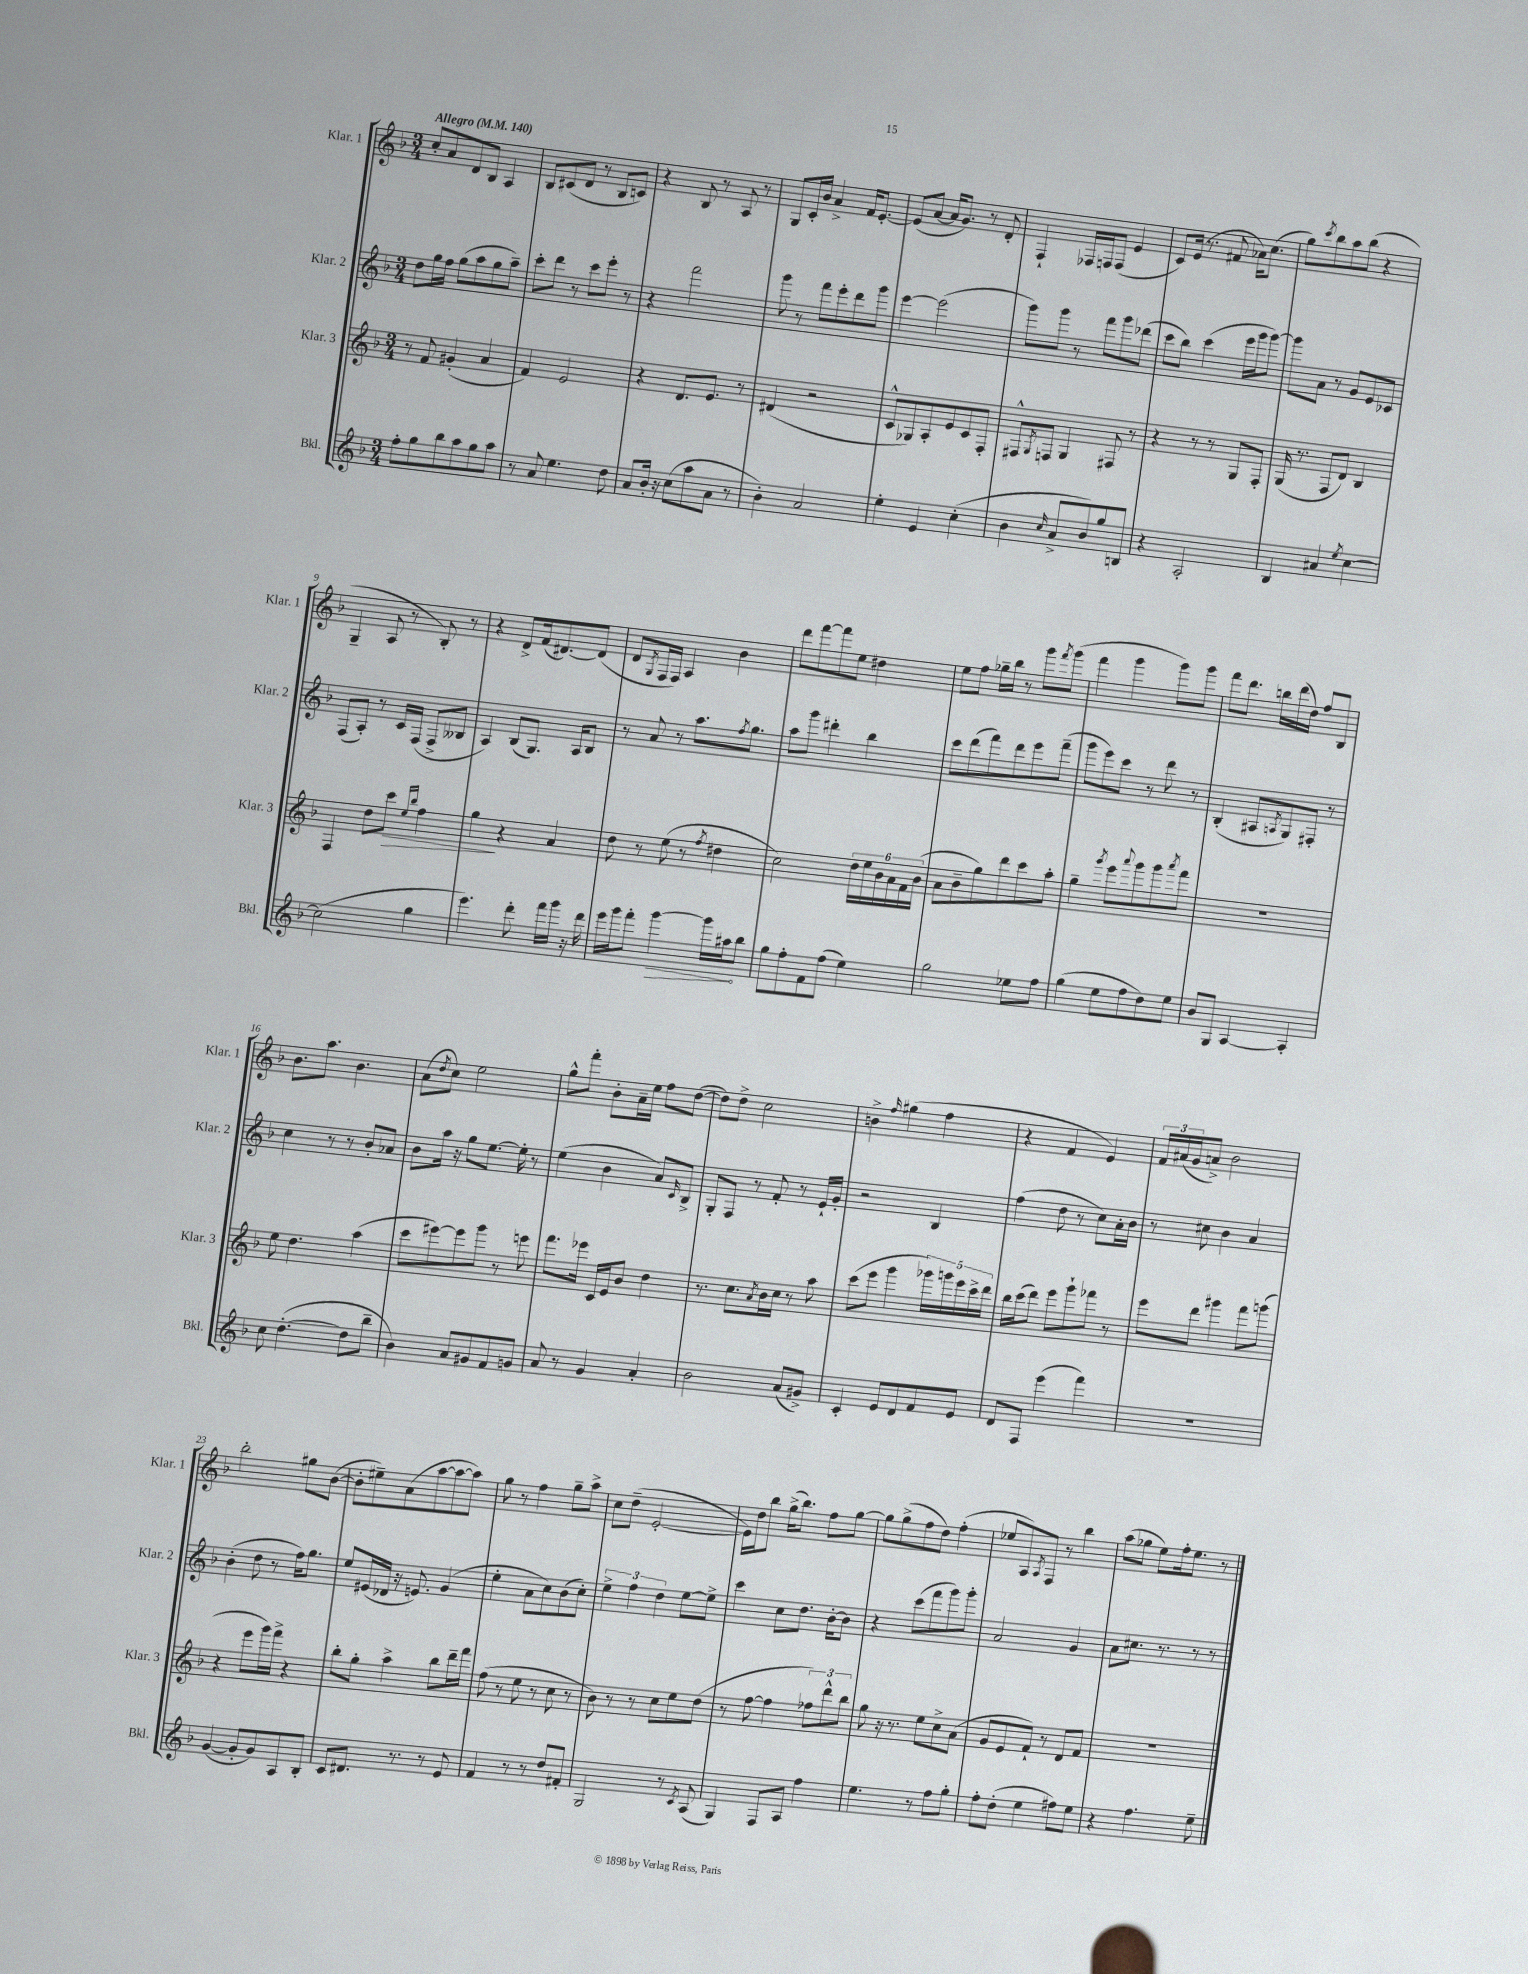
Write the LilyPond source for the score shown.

<<
\new StaffGroup <<
\new Staff = "s0" \with { instrumentName = "Klar. 1" shortInstrumentName = "Klar. 1" } {
    \clef treble \key f \major \numericTimeSignature \time 3/4 \tempo "Allegro" 4 = 140
    c''8-. a'8 d'8 bes8 a4 |
    bes8 cis'8( d'8 r8 bes8 c'8) |
    r4 bes8 r8 a8 r8 |
    g8 c'16-. bes'16 a'4-> f'16 e'8.~-. |
    e'8( a'8~ a'16 g'8.) r8 d'8-. |
    f4-! fes16 f16 f8( e'4 |
    c'8) e'16( r8. fis'8 aes'16) c''8.( |
    g''8) \acciaccatura { c'''8 } bes''8 a''8 bes''8( r4 |
    g4-- a8 r8 bes8-.) r8 |
    r4 d'8-> f'16( dis'8.~) dis'8( |
    d'8 \acciaccatura { g8 } f16 f16) a4 bes'4 |
    d'''8 f'''8~ f'''8 e''8 dis''4 |
    e''8 f''8 ges''16-- bes''16 r8 g'''8 \acciaccatura { f'''8 } g'''8( |
    f'''4 g'''4 g'''8) g'''8 |
    f'''8 d'''8. b''16 d'''16( d''16) f''8 bes8 |
    bes'8. a''8. bes'4. |
    a'8( \acciaccatura { d''8 } c''8) e''2 |
    g''8-^ f'''8-. bes'8-. a'16-- e''16 f''8 d''8~( |
    d''8) d''8-> c''2 |
    b'4-> \grace { f''16 } gis''4( f''4 |
    r4 f'4 e'4) |
    \tuplet 3/2 { f'16 ais'16( g'16 } a'8->) bes'2 |
    bes''2-. gis''8 bes'8~( |
    bes'8-. eis''8--) a'8( a''8~ a''8~ a''8) |
    g''8 r8 f''4 g''8-- a''8-> |
    c''8 d''8--( e'2~-. |
    e'16) d''16 bes''8 g''16->( bes''8.) f''8 g''8~ |
    g''8 g''8->( f''8 d''8) f''4-.( |
    ees''8 a8) \acciaccatura { a8 } f8 r8 bes''4 |
    a''8( ges''8 e''8) f''16-. e''8. r8 \bar "|." |
}
\new Staff = "s1" \with { instrumentName = "Klar. 2" shortInstrumentName = "Klar. 2" } {
    \clef treble \key f \major \numericTimeSignature \time 3/4
    d''8 g''16 f''16 g''8( a''8 g''8 a''8--) |
    c'''8-. d'''8 r8 c'''8 e'''8-. r8 |
    r4 f'''2 |
    g'''8 r8 f'''8 e'''8-. d'''8 g'''8 |
    e'''4~ e'''2( |
    g'''8) g'''8 r8 f'''8 g'''8 des'''8( |
    c'''8 bes''8) c'''4( e'''16 g'''16 g'''8~) |
    g'''8 a'8 r8 g'8 e'8 ces'8 |
    f8( a8-.) r8 c'16 f16( f8-> beses8 |
    a4) bes8( g8.) a16 bes8 |
    r8 a'8 r8 a''8. \acciaccatura { f''8 } g''8. |
    a''8 g'''8 dis'''4-. bes''4 |
    c'''8 d'''8( f'''8) d'''8 e'''8 f'''8--( |
    g'''8 e'''8) c'''8 r8 d'''8 r8 |
    bes4-.( ais8 \acciaccatura { a8 } g8) fis8-. r8 |
    c''4 r8 r8 bes'8-. aes'8 |
    bes'8 a''16 r16 g''8 e''8.~ e''16-. r8 |
    e''4( bes'4 a'8) \grace { c'16 } bes8-> |
    g8-. f8 r8 f'8-. r8 e'16-! g'16-. |
    r2 bes4 |
    f''4( d''8 r8 c''8) a'16-. bes'16 |
    r8 cis''8 bes'4 a'4 |
    bes'4-.( d''8 r8 f''16) g''8. |
    e''8 eis'16( des'16 r16 e'8.) g'4( |
    e''4-. a'8 c''8) bes'8( c''8-.) |
    \tuplet 3/2 { e''4-> f''4 d''4 } e''8~ e''8-> |
    c'''4 c''8 d''8. bes'16~-. bes'8 |
    r4 c'''8( f'''8 g'''8) g'''8-. |
    a'2 g'4 |
    a'8 cis''8. r8. r8 r8 \bar "|." |
}
\new Staff = "s2" \with { instrumentName = "Klar. 3" shortInstrumentName = "Klar. 3" } {
    \clef treble \key f \major \numericTimeSignature \time 3/4
    r8 f'8 gis'4-.( a'4 |
    f'4) e'2 |
    r4 d'8. e'8. r8 |
    dis'4( r2 |
    c'8-^ ges8) a8-. e'8 c'8 f8-. |
    fis8-^ \acciaccatura { g8 } f8 g4 fis8 r8 |
    r4 r8 r8 g8 f8-. |
    g16( r8. f8 d'8) bes4 |
    f4 d''8 c'''8\> \grace { e''16 bes''16 } f''4 |
    g''4\! r4 a'4 |
    d''8 r8 e''8( r8 \acciaccatura { f''8 } dis''4 |
    c''2) \tuplet 6/4 { d''16 e''16 bes'16 a'16 f'16 bes'16( } |
    a'8 bes'8-- g''8) d'''8 c'''8 a''8-. |
    g''4-- \acciaccatura { g'''8 } e'''8 \appoggiatura { a'''8 } g'''8 g'''8 \acciaccatura { a'''8 } f'''8 |
    R2. |
    e''8 d''4. a''4( |
    c'''8 eis'''8~) eis'''8 g'''8 r8 e'''8 |
    f'''8. ees'''16 c'16 e'16 bes'8 d''4 |
    r8. c''8. \acciaccatura { a'8 } bes'16 c''16 r8 a''8 |
    c'''8( e'''8 g'''4 \tuplet 5/4 { ges'''16) g'''16 e'''16 c'''16-> d'''16 } |
    bes''16 c'''16( d'''8) e'''8 g'''8-! fes'''8 r8 |
    e'''8 d'''8 gis'''4 f'''8 g'''8( |
    r4 e'''8 g'''16) f'''16-> r4 |
    bes''8-. g''8-. a''4-> bes''8 d'''16-- f'''16 |
    f''8( r8 e''8 r8 c''8 r8 |
    bes'8) r8 r8 c''8 e''8 d''8( |
    r8 f''8~ f''4 \tuplet 3/2 { fes''8) d'''8-^ bes''8 } |
    g''8 r16 r8. e''8 c''8-> a'8( |
    g'8 e'8 f'8-!) r8 d'8 f'8 |
    R2. \bar "|." |
}
\new Staff = "s3" \with { instrumentName = "Bkl." shortInstrumentName = "Bkl." } {
    \clef treble \key f \major \numericTimeSignature \time 3/4
    f''8-. g''8 bes''8 a''8 g''8 a''8 |
    r8 a'8 e''4. d''8 |
    a'8 bes'16-. r16 c''8( a''8 a'8 r8 |
    bes'4-.) a'2 |
    e''4-. e'4 c''4-.( |
    bes'4 \grace { c''16 } a'8-> bes'8) g''8 b8 |
    r4 a2-. |
    bes4 ais'4 \acciaccatura { e''8 } c''4~ |
    c''2( g''4 |
    e'''4.) d'''8-. f'''16 g'''16 r16 d'''16 |
    e'''16 g'''16 f'''8-. \once \override Hairpin.circled-tip = ##t g'''4~\> g'''16 ais''16\! bes''8 |
    g''8 f''8-. f'8 f''8( e''4) |
    g''2 ees''8 f''8 |
    g''4( e''8 f''8 d''8) e''8 |
    bes'8 g8 a4~ a4-. |
    c''8 d''4.~-.( d''8 bes''8-- |
    bes'4) a'8 gis'8 f'8 g'8 |
    a'8 r8 g'4 a'4-. |
    bes'2 a'8( gis'8->) |
    c'4-. e'8 d'8 f'8 e'8 |
    d'8 f8 e'''4( f'''4) |
    R2. |
    g'4~( g'8-. g'8) a8 bes8-. |
    c'8 dis'8. r8. r8 e'8 |
    f'4 r8 r8 d''8 fis'8-. |
    g2 r8 \acciaccatura { c'8 } a8( |
    g4) f8 a8 f''4 |
    e''4. r8 f''8 g''8-. |
    f''8-. d''8-.( e''4 fis''8) e''8 |
    r4 f''4. e''8-- \bar "|." |
}
>>
>>
